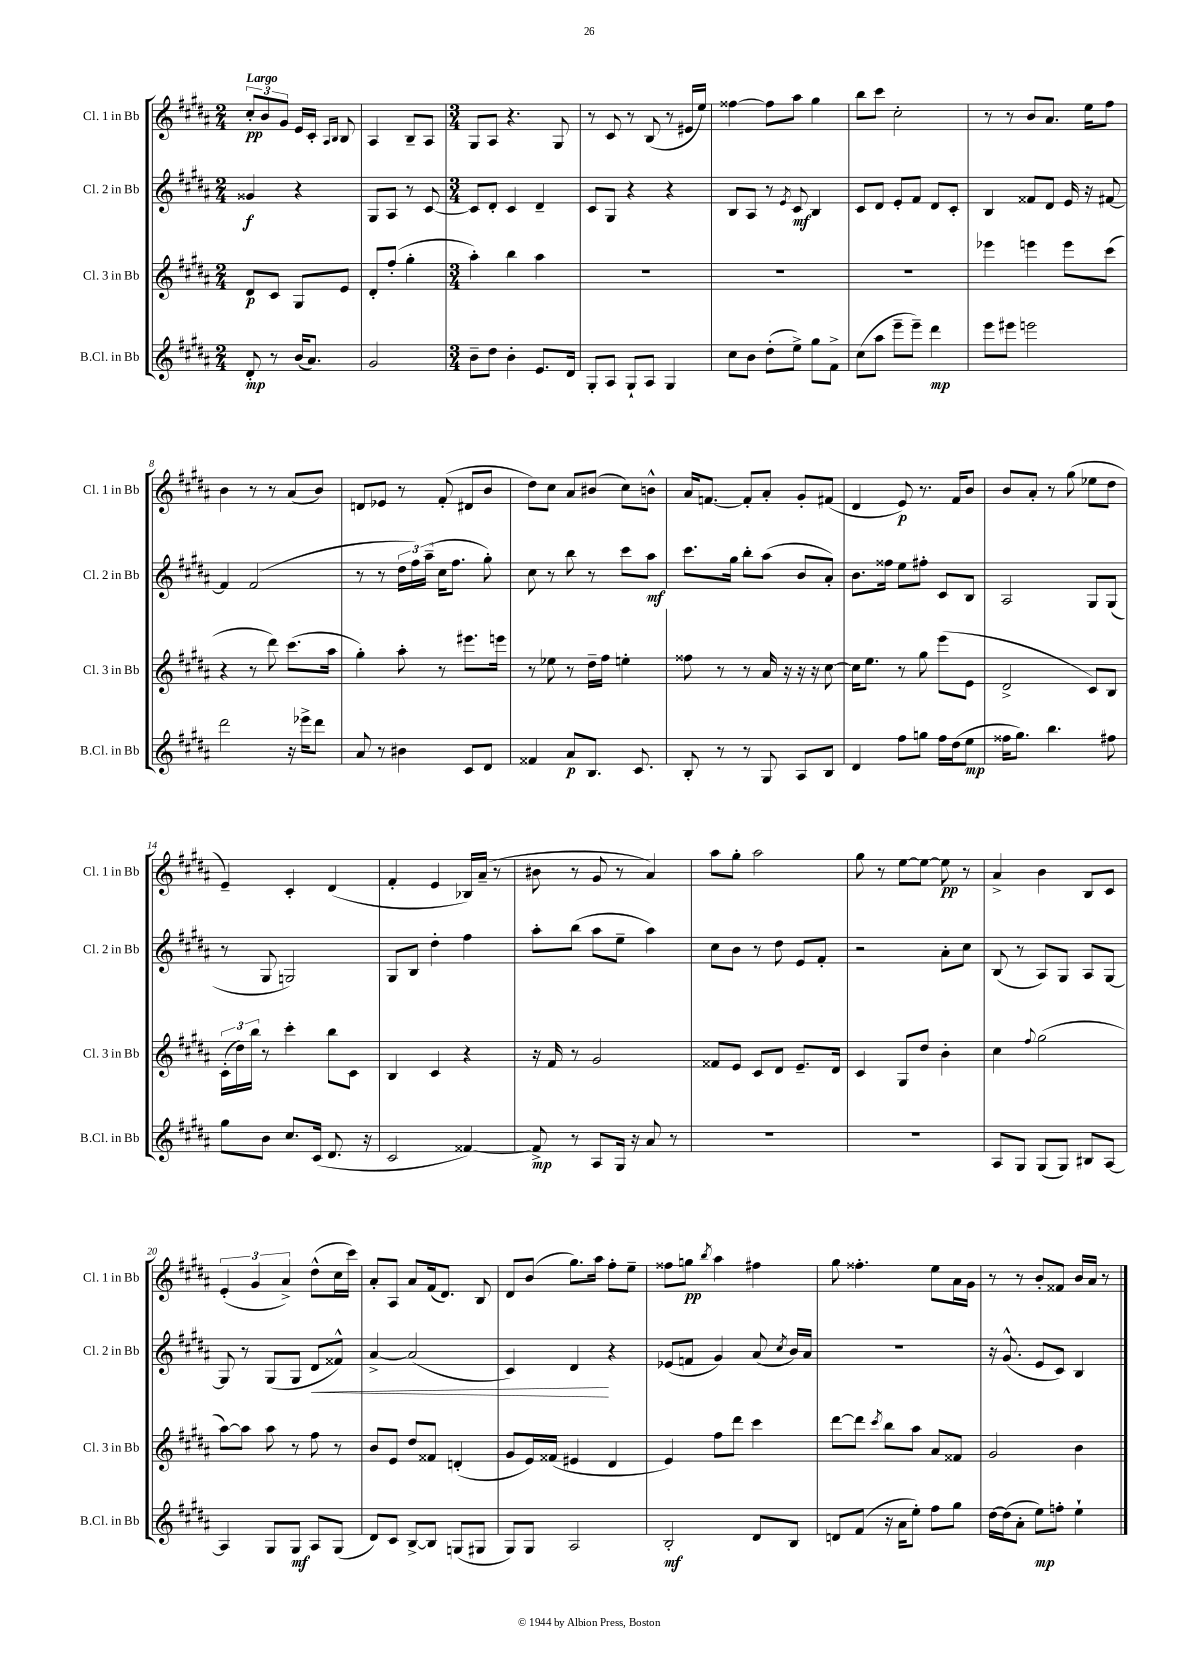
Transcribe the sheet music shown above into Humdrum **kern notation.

**kern	**kern	**kern	**kern
*staff4	*staff3	*staff2	*staff1
*clefG2	*clefG2	*clefG2	*clefG2
*k[f#c#g#d#a#]	*k[f#c#g#d#a#]	*k[f#c#g#d#a#]	*k[f#c#g#d#a#]
*M2/4	*M2/4	*M2/4	*M2/4
8d#'/	8d#/L	4g##/	12cc#'/L
.	.	.	12b/
8r	8c#/J	.	.
.	.	.	12g#/J
(16b/LK	8G#/L	4r	16e/LL
8.a#/J)	.	.	16c#'/JJ
.	.	.	16qqA#/LL
.	.	.	16qqB/JJ
.	8e/J	.	8B/
=	=	=	=
2g#/	8d#'/L	8G#/L	4A#/
.	(8ff#'/J	8A#/J	.
.	4gg#'\	8r	8B~/L
.	.	[8c#/	8A#/J
=	=	=	=
*M3/4	*M3/4	*M3/4	*M3/4
8b~\L	4aa#'\)	8c#/]L	8G#/L
8dd#\J	.	8d#'/J	8A#/J
4b'\	4bb\	4c#/	4.r
8.e/L	4aa#\	4d#~/	.
.	.	.	8G#/
16d#/Jk	.	.	.
=	=	=	=
8G#'/L	2.r	8c#/L	8r
8A#/J	.	8G#/J	8c#/
8G#`/L	.	4r	8r
8A#/J	.	.	(8B/
4G#/	.	4r	8r
.	.	.	16e#/LL
.	.	.	16ee/JJ)
=	=	=	=
8cc#\L	2.r	8B/L	[4ff##\
8b\J	.	8A#/J	.
(8dd#'\L	.	8r	8ff##\]L
.	.	8qe/	.
8ee^\J)	.	8c#/	8aa#\J
8gg#\L	.	4B/	4gg#\
8f#^\J	.	.	.
=	=	=	=
(8cc#\L	2.r	8c#/L	8bb\L
8aa#\J	.	8d#/J	8ccc#\J
8eee~\L	.	8e'/L	2cc#'\
8eee~\J)	.	8f#/J	.
4ddd#\	.	8d#/L	.
.	.	8c#'/J	.
=	=	=	=
8eee\L	4eee-\	4B/	8r
8eee#\J	.	.	8r
2eee\	4eee\	8f##/L	8b/L
.	.	8d#/J	8.a#/J
.	8eee\L	16e/	.
.	.	16r	16ee\LK
.	(8ccc#\J	[8f#/	8ff#\J
=	=	=	=
2ddd#\	4r	4f#/]	4b\
.	8r	(2f#/	8r
.	8ddd#\)	.	8r
16r	(8.ccc#\L	.	(8a#/L
16eee-^\LK	.	.	.
8ddd#\J	.	.	8b/J)
.	16aa#\Jk	.	.
=	=	=	=
8a#/	4gg#'\)	8r	8d/L
8r	.	8r	8e-/J
4b#\	8aa#'\	24dd#\LL	8r
.	.	24ff#\)	.
.	.	(24aa#~\JJ	.
.	8r	16cc#\LK	(8f#'/
.	.	8.ff#\J	.
8c#/L	8.eee#\L	.	8d#/L
8d#/J	.	8gg#'\)	8b/J
.	16eee\Jk	.	.
=	=	=	=
4f##/	8r	8cc#\	8dd#\L)
.	8ee-\	8r	8cc#\J
8a#/L	8r	8bb\	8a#/L
8.B/J	16dd#~\LL	8r	(8b#/J
.	16ff#\JJ	.	.
.	4ee'\	8ccc#\L	8cc#\L)
8.c#/	.	.	.
.	.	8aa#\J	8b^^\J
=	=	=	=
8B'/	8ff##\	8.ccc#\L	16a#/LK
.	.	.	[8.f/J
8r	8r	.	.
.	.	16gg#\Jk	.
8r	8r	8bb'\L	8f'/]L
8G#/	16a#/	(8aa#\J	8a#'/J
.	16r	.	.
8A#/L	16r	8b/L	8g#'/L
.	16r	.	.
8B/J	[8cc#\	8a#'/J)	(8f#/J
=	=	=	=
4d#/	16cc#\]LK	8.b\L	4d#/
.	8.ee\J	.	.
.	.	16ff##\Jk	.
8ff#\L	8r	8ee\L	8e/)
8gg\J	8gg#\	8ff#'\J	8.r
16ff#\LL	(8eee\L	8c#/L	.
(16dd#\J	.	.	16f#/LK
8ee\J	8e\J	8B/J	8b/J
=	=	=	=
16ff##\LK	2d#^/	2A#/	8b/L
8.gg#\J)	.	.	.
.	.	.	8a#'/J
4.bb\	.	.	8r
.	.	.	(8gg#\
.	8c#/L)	8G#/L	8ee-\L
8ff#\	8B/J	(8G#/J	8dd#\J
=	=	=	=
8gg#\L	(24c#'\LL	8r	4e~/)
.	24dd#\)	.	.
.	24bb\JJ	.	.
8b\J	8r	8G#/	.
8.cc#/L	4ccc#'\	2G/)	4c#'/
(16c#/Jk	.	.	.
8.d#/	8bb\L	.	(4d#/
.	8c#\J	.	.
16r	.	.	.
=	=	=	=
2c#/	4B/	8G#/L	4f#'/
.	.	8B/J	.
.	4c#/	4dd#'\	4e/
[4f##/)	4r	4ff#\	16B-/LL)
.	.	.	(16a#~/JJ
.	.	.	8r
=	=	=	=
8f##^/]	16r	8aa#'\L	8b#\
.	16f#/	.	.
8r	8r	(8bb\J	8r
8A#/L	2g#/	8aa#\L	8g#/
16G#/Jk	.	8ee~\J	8r
16r	.	.	.
8a#/	.	4aa#\)	4a#/)
8r	.	.	.
=	=	=	=
2.r	8f##/L	8cc#\L	8aa#\L
.	8e/J	8b\J	8gg#'\J
.	8c#/L	8r	2aa#\
.	8d#/J	8dd#\	.
.	8.e~/L	8e/L	.
.	.	8f#'/J	.
.	16d#/Jk	.	.
=	=	=	=
2.r	4c#/	2r	8gg#\
.	.	.	8r
.	8G#/L	.	[8ee\L
.	8dd#/J	.	8ee\_J
.	4b'\	8a#'\L	8ee\]
.	.	8cc#\J	8r
=	=	=	=
8A#/L	4cc#\	(8B/	4a#^/
8G#/J	.	8r	.
.	8qqff#/	.	.
(8G#/L	(2gg#\	8A#/L)	4b\
8G#/J)	.	8G#/J	.
8B#/L	.	8A#/L	8B/L
[8A#/J	.	[8G#/J	8c#/J
=	=	=	=
4A#/]	[8aa#\L)	8G#/]	(6e'/
.	8aa#\]J	8r	.
.	.	.	6g#/
8G#/L	8aa#\	(8G#/L	.
.	.	.	6a#^/)
8G#/J	8r	8G#/J	.
8A#/L	8ff#\	8d#/L	(8dd#^^\L
(8G#/J	8r	8f##^^/J)	16cc#\L
.	.	.	16ccc#\JJ)
=	=	=	=
8d#/L)	8b/L	[4a#^/	8a#'/L
8c#/J	8e/J	.	8A#/J
[8B^/L	8dd#/L	(2a#/]	8a#/L
8B/]J	8f##/J	.	(16f#/k
.	.	.	8.d#/J)
(8G/L	(4d'/	.	.
8G#/J	.	.	8B/
=	=	=	=
8G#/L)	8g#/L	4c#/)	8d#/L
8G#/J	16e/L)	.	(8b/J
.	(16f##/JJ	.	.
2A#/	4e#/	4d#/	8.gg#\L)
.	.	.	16aa#\Jk
.	4d#/	4r	8ff#'\L
.	.	.	8ee~\J
=	=	=	=
2B'/	4e/)	(8e-/L	8ff##\L
.	.	8f/J	8gg\J
.	.	.	8qbb/
.	8ff#\L	4g#/)	4aa#\
.	8ddd#\J	.	.
8d#/L	4ccc#\	(8a#/	4ff#\
.	.	8qcc#/	.
8B/J	.	16b/LL)	.
.	.	16a#/JJ	.
=	=	=	=
8d/L	[8ddd#\L	2.r	8gg#\
(8f#/J	8ddd#\]J	.	4.ff##'\
.	8qccc#/	.	.
16r	8bb\L	.	.
16a#\LK	.	.	.
8ee'\J)	8aa#\J	.	.
8ff#\L	8a#/L	.	8ee\L
8gg#\J	8f##/J	.	16a#\L
.	.	.	16g#\JJ
=	=	=	=
[16dd#\LL	2g#/	16r	8r
(16dd#\]J	.	(8.g#^^/	.
8a#'\J	.	.	8r
8ee\L)	.	8e/L	8b'/L
8ff'\J	.	8c#/J)	8f##/J
4ee`\	4b\	4B/	16b/LL
.	.	.	16a#/JJ
.	.	.	8r
==	==	==	==
*-	*-	*-	*-
